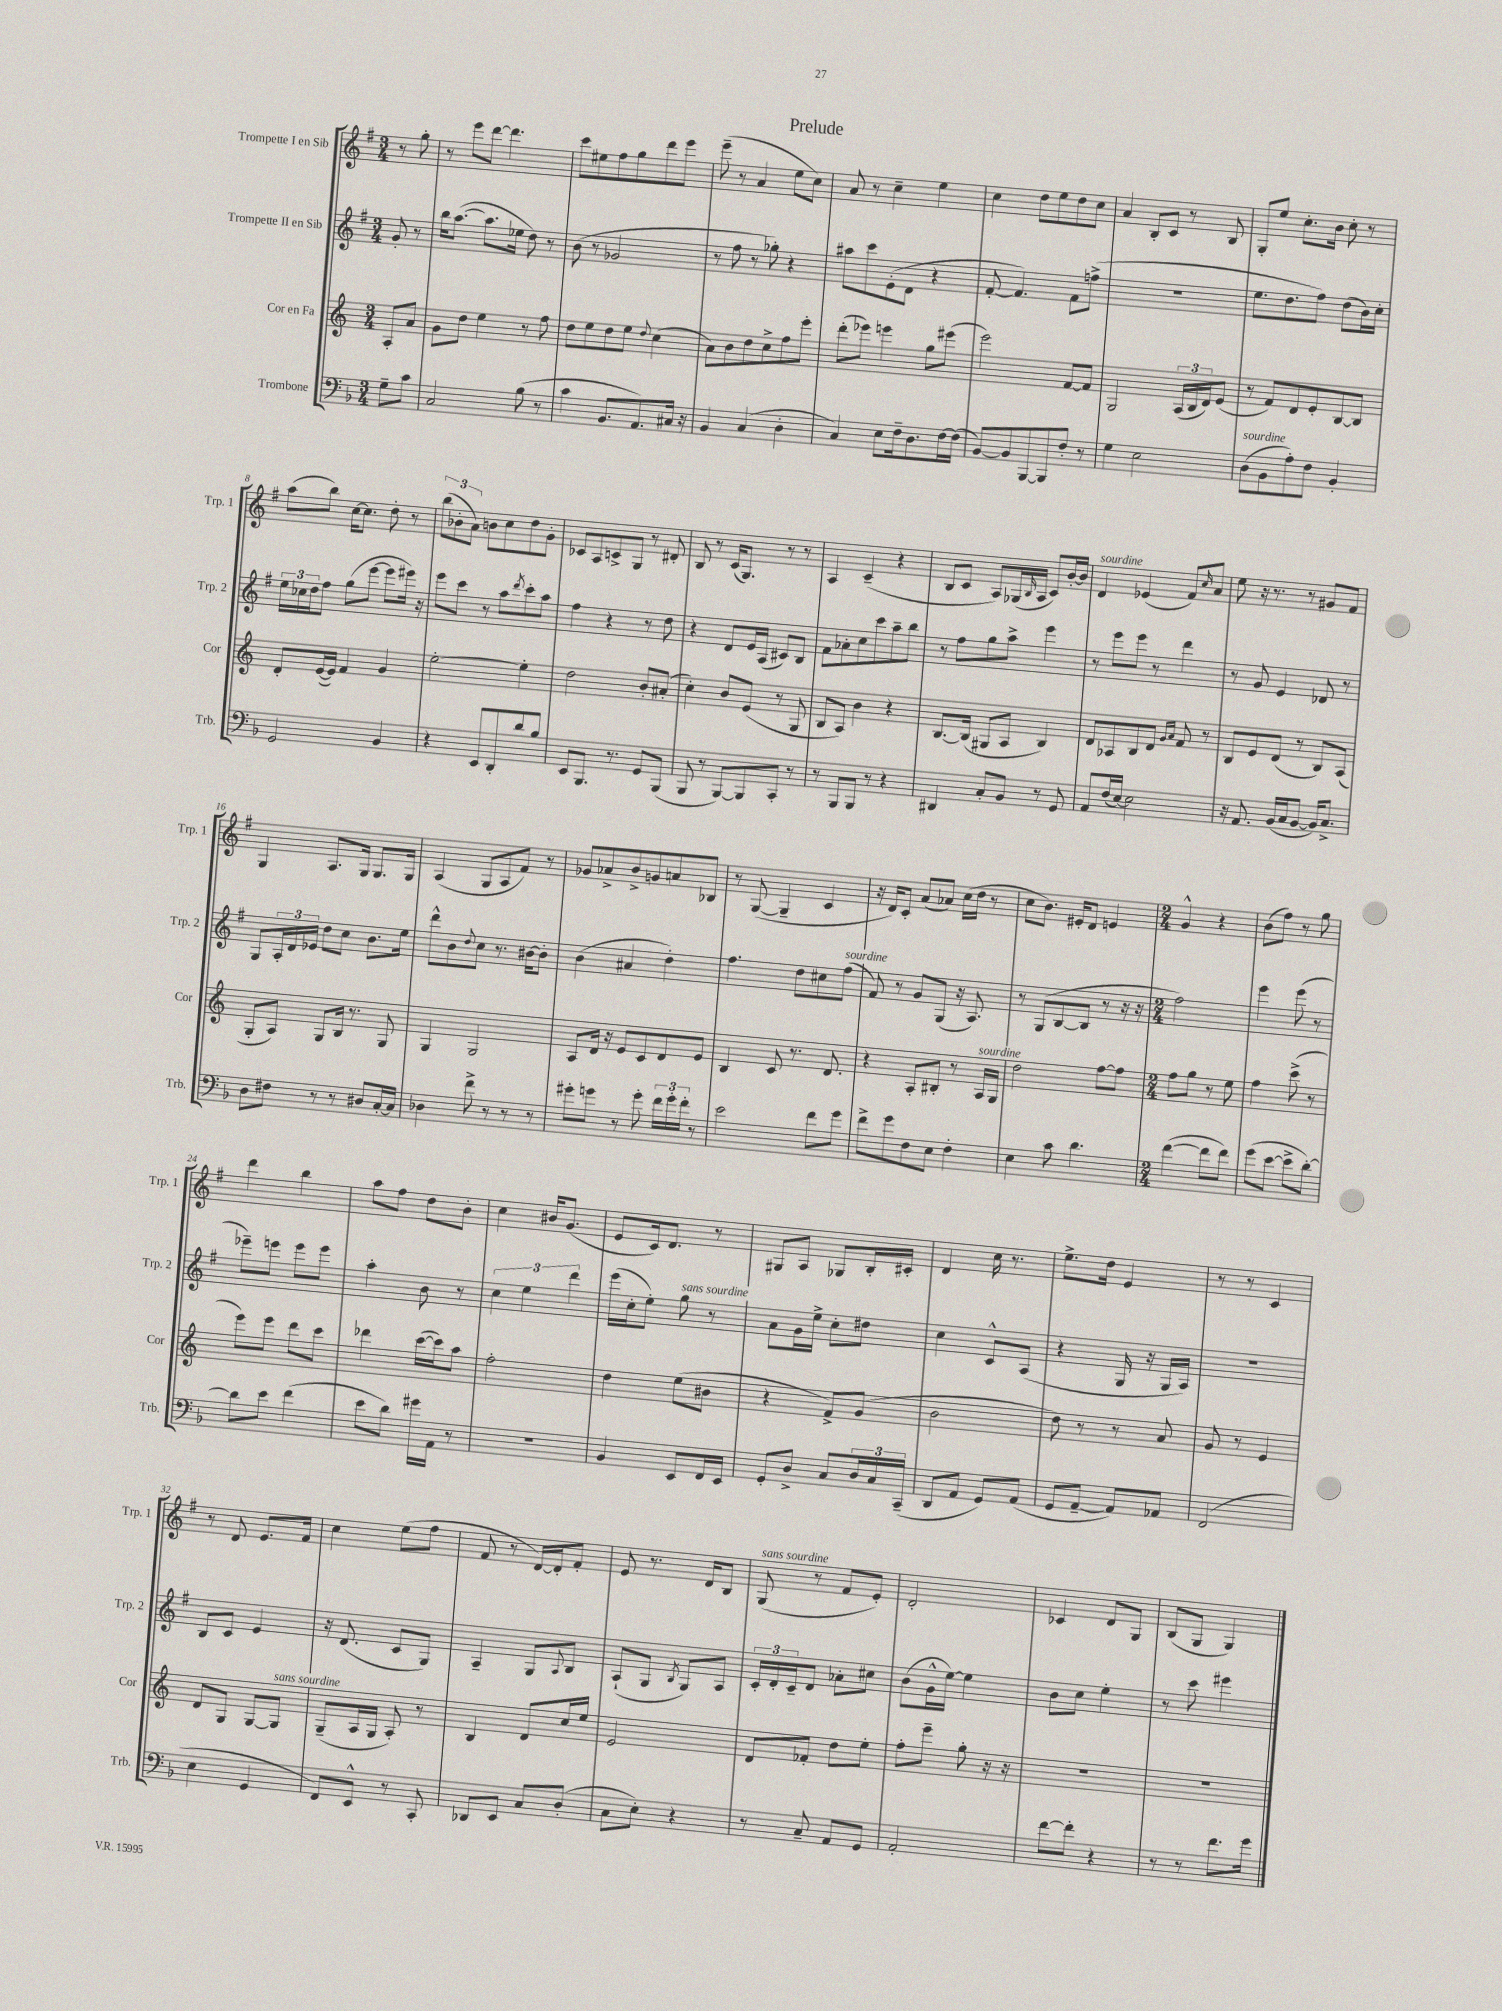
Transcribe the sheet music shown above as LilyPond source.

\header { title = "Prelude" }
<<
\new StaffGroup <<
\new Staff = "s0" \with { instrumentName = "Trompette I en Sib" shortInstrumentName = "Trp. 1" } {
    \clef treble \key g \major \numericTimeSignature \time 3/4 \partial 4
    r8 g''8-. |
    r8 e'''8 d'''8~ d'''4. |
    c'''8 eis''8 fis''8 g''8 d'''8 e'''8 |
    e'''8--( r8 a'4 e''8 c''8) |
    a'8 r8 c''4-- e''4 |
    c''4 d''8 e''8 d''8 c''8 |
    a'4 b8-. c'8 r8 b8 |
    g8-. e''8 c''8.-. b'16 c''8-. r8 |
    a''8( b''8) c''16~ c''8. d''8-. r8 |
    \tuplet 3/2 { b''8( bes'8-. a'8) } b'8 c''8 d''8 g'8-. |
    ces'8 a8 c'8-> g8 r8 dis'8-. |
    b8 r8 c'16( g8.) r8 r8 |
    a4 c'4--( r4 |
    b8 c'8 a8) ges16( \grace { b16 } a16 c'8) b'16~-. b'16 |
    d'4^\markup { \italic "sourdine" } ees'4( fis'8) \grace { c''16 } a'8 |
    e''8 r16 r8. r8 gis'8 fis'8 |
    g4 a8. g16 g8. g16 |
    a4( g8 a8 fis'8) r8 |
    ges'8 aes'8-> b'8-> g'8 a'8 bes8 |
    r8 g8~( g4-- c'4 |
    r16 d'16) c'8-. a'8( aes'8) c''16( d''16 r8 |
    c''8 b'8.) eis'16-. d'8 e'4 |
    \numericTimeSignature \time 2/4 g'4-^ r4 |
    b'8( fis''8) r8 g''8 |
    d'''4 b''4 |
    a''8 fis''8 d''8 b'8-. |
    c''4 bis'16 g'8.( |
    e'8 c'16) d'8. r8 |
    gis8 a8 ges8 b16-. cis'16-. |
    d'4 c''16 r8. |
    e''8.-> d''16 e'4 |
    r8 r8 c'4 |
    r8 d'8 e'8. fis'16 |
    c''4 e''8( fis''8 |
    fis'8 r8 d'16~) d'16-. fis'8-. |
    e'8 r8. d'16 b8 |
    g8^\markup { \italic "sans sourdine" }( r8 fis'8 e'8-.) |
    d'2-. |
    ces'4 d'8 g8 |
    b8( g8 g4) \bar "|." |
}
\new Staff = "s1" \with { instrumentName = "Trompette II en Sib" shortInstrumentName = "Trp. 2" } {
    \clef treble \key g \major \numericTimeSignature \time 3/4 \partial 4
    g'8-. r8 |
    b''16 a''8.~( a''8. ees''16 d''8) r8 |
    b'8( r8 ges'2 |
    r8 fis''8 r8 ges''8-.) r4 |
    ais''8 c'''8 e'8-.( d'8 r4 |
    fis'8~-. fis'4.) fis'8 f''8->( |
    R2. |
    e''8. d''8. fis''8) d''8( b'16) c''16-. |
    \tuplet 3/2 { e''16 ces''16 d''16 } fis''8 g''8( e'''8~ e'''8 eis'''16) r16 |
    e'''8 c'''8 r8 a''8 \acciaccatura { d'''8 } c'''8-. a''8 |
    fis''4 r4 r8 d''8 |
    r4 d'8 e'16 a16( cis'8) b8 |
    fis'8 aes'8-. c''8 c'''8 a''8-- b''8 |
    r8 fis''8 g''8 a''8-> e'''4 |
    r8 e'''8 e'''8 r8 d'''4 |
    r8 g'8 e'4 des'8 r8 |
    g8 \tuplet 3/2 { a16-. d'16 ees'16 } d''8 c''8 b'8. e''16 |
    d'''8-^ b'8 \appoggiatura { d''8 } c''8 r8. bis'16~ bis'8-. |
    b'4( ais'4 d''4-.) |
    fis''4. d''8 cis''8 fis''8^\markup { \italic "sourdine" }( |
    fis'8) r8 g'8 g8( r16 a8.) |
    r8 g8( b8~ b8 r8 r16 r16 |
    \numericTimeSignature \time 2/4 fis''2) |
    e'''4 e'''8( r8 |
    ees'''8--) e'''8 e'''8 e'''8 |
    a''4-. b'8 r8 |
    \tuplet 3/2 { c''4 e''4 d'''4 } |
    e'''16( c''16-. e''8-.) g''8^\markup { \italic "sans sourdine" } r8 |
    a'8 g'16 e''16-> c''8-. dis''8 |
    c''4 c'8-^ a8( |
    r4 g16 r16 g16 a16) |
    R2 |
    b8 c'8 e'4 |
    r16 d'8.( c'8 g8) |
    a4-- g8 \appoggiatura { a8 } b8 |
    a8-!( g8 \acciaccatura { b8 } g8) a8 |
    \tuplet 3/2 { c'16-. d'16-. c'16-- } d'8 aes'8-. cis''8 |
    b'8( g'16-^ e''16~) e''4 |
    b'8 c''8 e''4-. |
    r8 c'''8 eis'''4 \bar "|." |
}
\new Staff = "s2" \with { instrumentName = "Cor en Fa" shortInstrumentName = "Cor" } {
    \clef treble \key c \major \numericTimeSignature \time 3/4 \partial 4
    a8-. a'8 |
    g'8 d''8 e''4 r8 f''8 |
    d''8 e''8 d''8 e''8 \appoggiatura { d''8 } c''4( |
    a'8) b'8 d''8 c''8-> f''8 e'''8-. |
    d'''8-.( ees'''8) e'''4 g''8 eis'''8( |
    e'''2) f'8~ f'8 |
    g2 \tuplet 3/2 { a16( b16 d'16) } e'8( |
    r8 f'8) d'8 e'8-. b8~ b8 |
    d'8-. e'16~( e'16) f'4 g'4 |
    e''2~-. e''4-. |
    d''2 b'8-. ais'8-.( |
    c''4-.) b'8 e'8( r8 g8 |
    b8 a8) b'4 r4 |
    b8.~ b16( gis8 a8 b4) |
    d'8 aes8 b8 d'8 \grace { g'16 a'16 } f'8 r8 |
    b8 e'8 d'8( r8 b8) a8( |
    g8-. a8) g8 b16 r8. g8 |
    g4 g2 |
    a8 d'16 r16 e'8 c'8 d'8 e'8 |
    b4 c'8 r8. d'8. |
    r4 a8-. bis8-. r8 a16^\markup { \italic "sourdine" } g16 |
    d''2 f''8~ f''8 |
    \numericTimeSignature \time 2/4 f''8 g''8 r8 e''8 |
    f''4 c'''8->( r8 |
    e'''8) e'''8 d'''8 c'''8 |
    des'''4 c'''16~( c'''16) a''8 |
    f''2-. |
    d''4 e''8( bis'8 |
    r4 f'8->) g'8( |
    b'2 |
    d''8) r8 r8 a'8 |
    g'8 r8 e'4 |
    d'8 g8 g8~ g8^\markup { \italic "sans sourdine" } |
    g8--( a16 g16 a8-.) r8 |
    b4 d'8 c''16 e''16 |
    e'2 |
    d'8 fes'8-. d''8 e''8-. |
    f''8-. e'''8-- g''8-. r16 r16 |
    R2 |
    R2 \bar "|." |
}
\new Staff = "s3" \with { instrumentName = "Trombone" shortInstrumentName = "Trb." } {
    \clef bass \key f \major \numericTimeSignature \time 3/4 \partial 4
    g8-- c'8 |
    c2 bes8( r8 |
    c'4 bes,8. a,8.) cis16 r16 |
    bes,4 c4( d4-. |
    c4) e8 f16-- d8. f16~ f16( |
    bes,8~) bes,8 bes,,8~ bes,,8 f8-. r8 |
    g4 e2 |
    d8^\markup { \italic "sourdine" }( bes,8 a8-.) f8 bes,4-. |
    g,2 bes,4 |
    r4 e,8 d,8-. d'8 bes8 |
    e,8 bes,,8. r8. g,8 bes,,8( |
    bes,,8 r8 bes,,8~) bes,,8 c,8-. r8 |
    r8 bes,,8 bes,,8 r8 r4 |
    dis,4 c8-. bes,8 r8 g,8 |
    a,8 f16( e16~) e2 |
    r16 a,8. bes,16( c16 bes,8~ bes,16) c8.-> |
    d8 fis8 r8 r8 dis8 c16~-. c16 |
    des4 f'8-> r8 r8 r8 |
    gis'8-. g'8 r8 g'8-. \tuplet 3/2 { f'16 g'16-. f'16-. } r8 |
    e'2 f'8 g'8 |
    f'8-> g'8 f8 e8 f4-. |
    e4 c'8 d'4. |
    \numericTimeSignature \time 2/4 f'4~( f'8 f'8) |
    g'8( e'8~ e'8-> d'8~-.) |
    d'8 e'8 f'4( |
    e'8 d'8) gis'16 a,16 r8 |
    r2 |
    bes,4 e,8 f,16 e,16 |
    g,8-. d8-> c8 \tuplet 3/2 { d16 c16 c,16--( } |
    d,8 a,8 g,8) a,8( |
    g,8 a,8~-- a,8) aes,8 |
    f,2( |
    e4 g,4 |
    f,8) e,8-^ r8 c,8-. |
    des,8 e,8 c8 d8-.( |
    c8 e8-.) r4 |
    r8 c8-- a,8 g,8 |
    a,2-. |
    f'8~ f'8-. r4 |
    r8 r8 f'8. g'16 \bar "|." |
}
>>
>>
